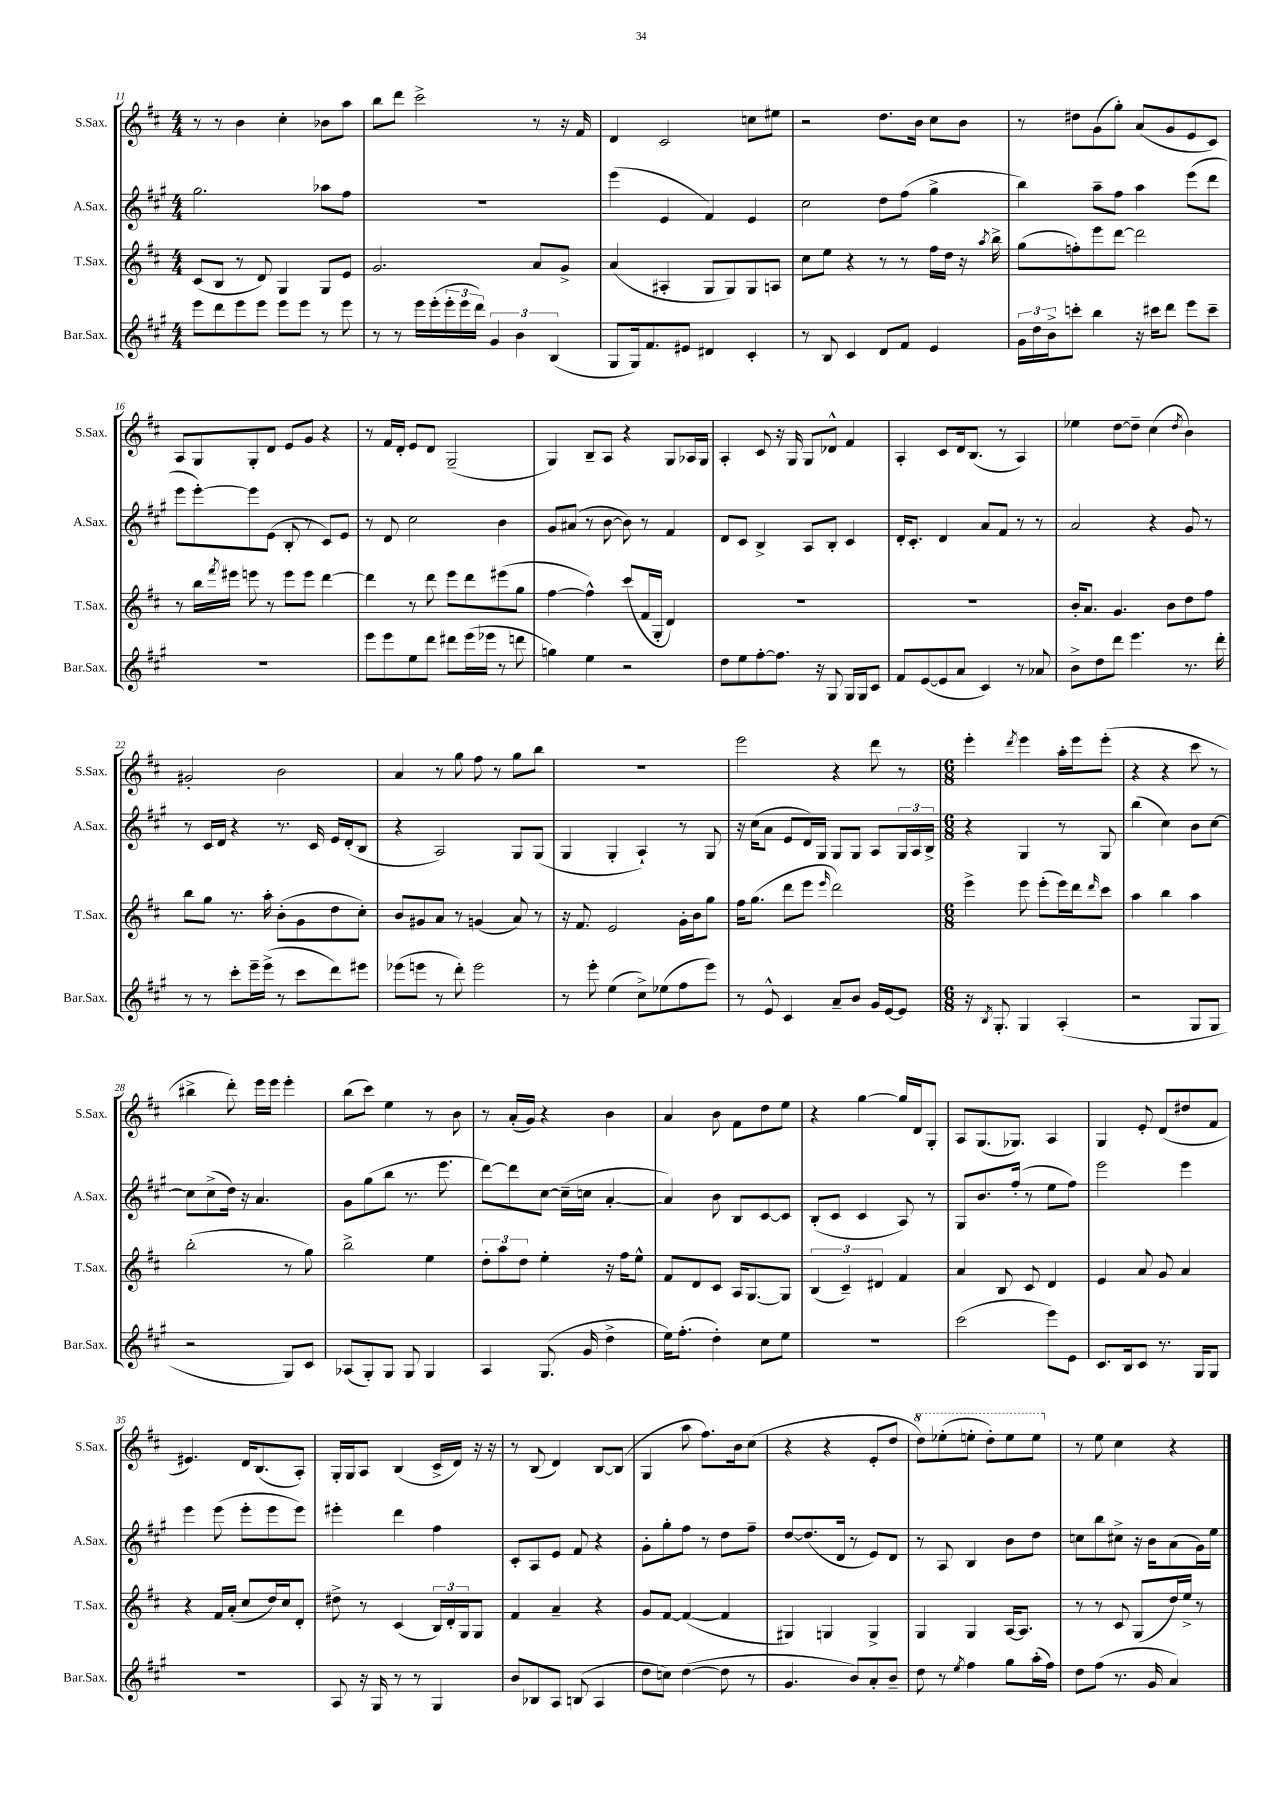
<<
\new StaffGroup <<
\new Staff = "s0" \with { instrumentName = "S.Sax." shortInstrumentName = "S.Sax." } {
    \clef treble \key d \major \numericTimeSignature \time 4/4
    r8 r8 b'4 cis''4-. bes'8 a''8 |
    b''8 d'''8 cis'''2-> r8 r16 fis'16 |
    d'4 cis'2 c''8 eis''8 |
    r2 d''8. b'16 cis''8 b'8 |
    r8 dis''8 g'8( g''8-.) a'8( g'8 e'8 cis'8) |
    a8 g8 g8-. d'8 e'8 g'8 r4 |
    r8 fis'16 d'16-. e'8 d'8 g2--( |
    g4) b8-- a8 r4 g8 aes16 g16 |
    a4-. cis'8 r16 g16 g8 des'8-^ fis'4 |
    a4-. cis'8 d'16 b8.( r8 a4) |
    ees''4 d''8~ d''8-- cis''4( \acciaccatura { d''8 } b'4) |
    gis'2-. b'2 |
    a'4 r8 g''8 fis''8 r8 g''8 b''8 |
    R1 |
    e'''2 r4 d'''8 r8 |
    \numericTimeSignature \time 6/8 e'''4-. \acciaccatura { d'''8 } e'''4 a''16-. e'''16 e'''8-.( |
    r4 r4 cis'''8 r8 |
    bis''4-> d'''8-.) e'''16 e'''16 e'''4-. |
    b''8( cis'''8) e''4 r8 b'8 |
    r8 a'16-.( g'16) r4 b'4 |
    a'4 b'8 fis'8 d''8 e''8 |
    r4 g''4~ g''16 d'16 g8-. |
    a8 g8.( ges8.) a4 |
    g4 e'8-. d'8( dis''8 fis'8 |
    eis'4.) d'16 b8.( a8-.) |
    g16-. g16 a8 b4( cis'16-> d'16) r16 r16 |
    r8 b8( d'4) b8~ b8( |
    g4 a''8 fis''8.) b'16 cis''8( |
    r4 r4 e'8-. d''8 |
    \ottava #1 d'''8) ees'''8-.( e'''8-. d'''8-.) e'''8 e'''8 \ottava #0 |
    r8 e''8 cis''4 r4 \bar "|." |
}
\new Staff = "s1" \with { instrumentName = "A.Sax." shortInstrumentName = "A.Sax." } {
    \clef treble \key a \major \numericTimeSignature \time 4/4
    gis''2. aes''8 fis''8 |
    R1 |
    e'''4( e'4 fis'4) e'4 |
    cis''2 d''8 fis''8( gis''4-> |
    b''4) a''8-- fis''8 a''4 e'''8( d'''8 |
    e'''8 e'''8~-.) e'''8 e'8( b8-. r8 cis'8) e'8 |
    r8 d'8 cis''2 b'4 |
    gis'8 ais'8( r8 b'8~ b'8) r8 fis'4 |
    d'8 cis'8 b4-> a8 b8-. cis'4 |
    d'16-. cis'8.-. d'4 a'8 fis'8 r8 r8 |
    a'2 r4 gis'8 r8 |
    r8 cis'16 d'16 r4 r8. cis'16 e'16 d'16-.( b8 |
    r4 a2) gis8 gis8( |
    gis4 gis4-. a4-!) r8 gis8 |
    r16 cis''16( a'8 e'8 d'16) gis16 gis8 gis8 a8 \tuplet 3/2 { gis16 a16 b16-> } |
    \numericTimeSignature \time 6/8 r4 gis4 r8 gis8 |
    b''4( cis''4) b'8 cis''8~ |
    cis''8 cis''8->( d''16) r16 a'4. |
    gis'8 gis''8( b''8 r8. e'''8. |
    d'''8~) d'''8 cis''8~ cis''16--( c''16 a'4~-. |
    a'4) b'8 b8 cis'8~ cis'8 |
    b8-.( cis'8 cis'4 a8) r8 |
    gis8 b'8. fis''16-.( r8 e''8 fis''8) |
    e'''2 e'''4 |
    e'''4 e'''8( e'''8-. e'''8 e'''8) |
    eis'''4-. d'''4 fis''4 |
    cis'8-. a8 e'8 fis'8 r4 |
    gis'8-. gis''8-. fis''8 r8 d''8 fis''8-- |
    d''8~ d''8.( d'16 r8 e'8) d'8 |
    r8 a8 b4 b'8 d''8 |
    c''8 b''8 cis''8-> r16 b'16 a'8( gis'16) e''16 \bar "|." |
}
\new Staff = "s2" \with { instrumentName = "T.Sax." shortInstrumentName = "T.Sax." } {
    \clef treble \key d \major \numericTimeSignature \time 4/4
    cis'8( b8 r8 d'8) g4 g8 e'8 |
    g'2. a'8 g'8-> |
    a'4( ais4-. g8 g8) g8 a8 |
    cis''8 e''8 r4 r8 r8 fis''16 d''16 r16 \acciaccatura { a''8 } b''16-> |
    g''8( f''8-.) e'''8 d'''8~ d'''2 |
    r8 b''16 \acciaccatura { fis'''8 } eis'''16 e'''8 r8 e'''8 e'''8 d'''4~ |
    d'''4 r8 d'''8 e'''8 d'''8 eis'''8( g''8 |
    fis''4~ fis''4-^) cis'''8( fis'16 g16-. d'4) |
    R1 |
    R1 |
    b'16-. a'8. g'4. b'8 d''8 fis''8 |
    b''8 g''8 r8. a''16-. b'8-.( g'8 d''8 cis''8-.) |
    b'8 gis'8 a'8 r8 g'4( a'8) r8 |
    r16 fis'8. e'2 g'16-. b'16 g''8 |
    fis''16 g''8.( d'''8 e'''8 \grace { e'''16 } d'''2) |
    \numericTimeSignature \time 6/8 e'''4-> e'''8 e'''8-.( e'''16) d'''16 \grace { d'''16 } cis'''8 |
    a''4 b''4 a''4 |
    b''2-.( r8 g''8) |
    b''2-> e''4 |
    \tuplet 3/2 { d''8-. a''8 d''8 } e''4-. r16 fis''16 e''8-^ |
    fis'8 d'8 cis'8 a16 g8.~ g8 |
    \tuplet 3/2 { b4( cis'4--) dis'4 } fis'4 |
    a'4 b8 cis'8 d'4 |
    e'4 a'8 g'8 a'4 |
    r4 fis'16 a'16-.( cis''8 d''16) cis''16 d'8-. |
    dis''8-> r8 cis'4( \tuplet 3/2 { b16) d'16-. g16 } g8 |
    fis'4 a'4-- r4 |
    g'8 fis'8~ fis'4~( fis'4 |
    gis4) g4 g4-> |
    g4 g4 a16~ a8. |
    r8 r8 cis'8 g8( d''16) e''16-> r8 \bar "|." |
}
\new Staff = "s3" \with { instrumentName = "Bar.Sax." shortInstrumentName = "Bar.Sax." } {
    \clef treble \key a \major \numericTimeSignature \time 4/4
    e'''8 d'''8 e'''8 e'''8 e'''8 e'''8 r8 e'''8 |
    r8 r8 e'''16 e'''16-.( \tuplet 3/2 { e'''16-. e'''16 d'''16) } \tuplet 3/2 { gis'4 b'4 b4( } |
    gis8 gis16) fis'8. eis'8 dis'4 cis'4-. |
    r8 b8 cis'4 d'8 fis'8 e'4 |
    \tuplet 3/2 { gis'16 d''16 b'16-> } c'''8-. b''4 r16 cis'''16 d'''8 e'''8 cis'''8-- |
    R1 |
    e'''8 e'''8 e''8 d'''8 dis'''8 e'''16( ees'''16 r8 d'''8 |
    g''4) e''4 r2 |
    d''8 e''8 fis''8~-. fis''8. r16 gis8 gis16 gis16 cis'8 |
    fis'8 e'8~( e'8 a'8 cis'4) r8 aes'8 |
    b'8-> d''8 d'''8 e'''4. r8. d'''16-. |
    r8 r8 cis'''8-. e'''16-- e'''16->( r8 cis'''8 d'''8) eis'''8 |
    ees'''8( e'''8 r8 d'''8-.) e'''2 |
    r8 e'''8-. e''4( cis''8->) ees''8( fis''8 e'''8) |
    r8 e'8-^ cis'4 a'8-- b'8 gis'16 e'16~ e'8 |
    \numericTimeSignature \time 6/8 r16 \acciaccatura { b8 } gis8.-. gis4 a4-.( |
    r2 gis8 gis8 |
    r2 gis8) cis'8 |
    aes8( gis8-.) gis8 gis8 gis4 |
    a4 gis8.( gis'16 d''4-> |
    e''16) fis''8.-.( d''4-.) cis''8 e''8 |
    R2. |
    cis'''2( e'''8) e'8 |
    cis'8. b16 cis'8 r8. gis16 gis8 |
    r2. |
    a8 r16 gis16 r8 r8 gis4 |
    b'8 bes8 a8 b8( a4 |
    d''8 c''8) d''4~( d''8 r8 |
    gis'4. b'8) a'8-. b'8-- |
    d''8 r8 \acciaccatura { e''8 } fis''4 gis''8 a''16-.( fis''16) |
    d''8 fis''8( r8. gis'16 a'4) \bar "|." |
}
>>
>>
\layout { \context { \Score currentBarNumber = #11 } }
